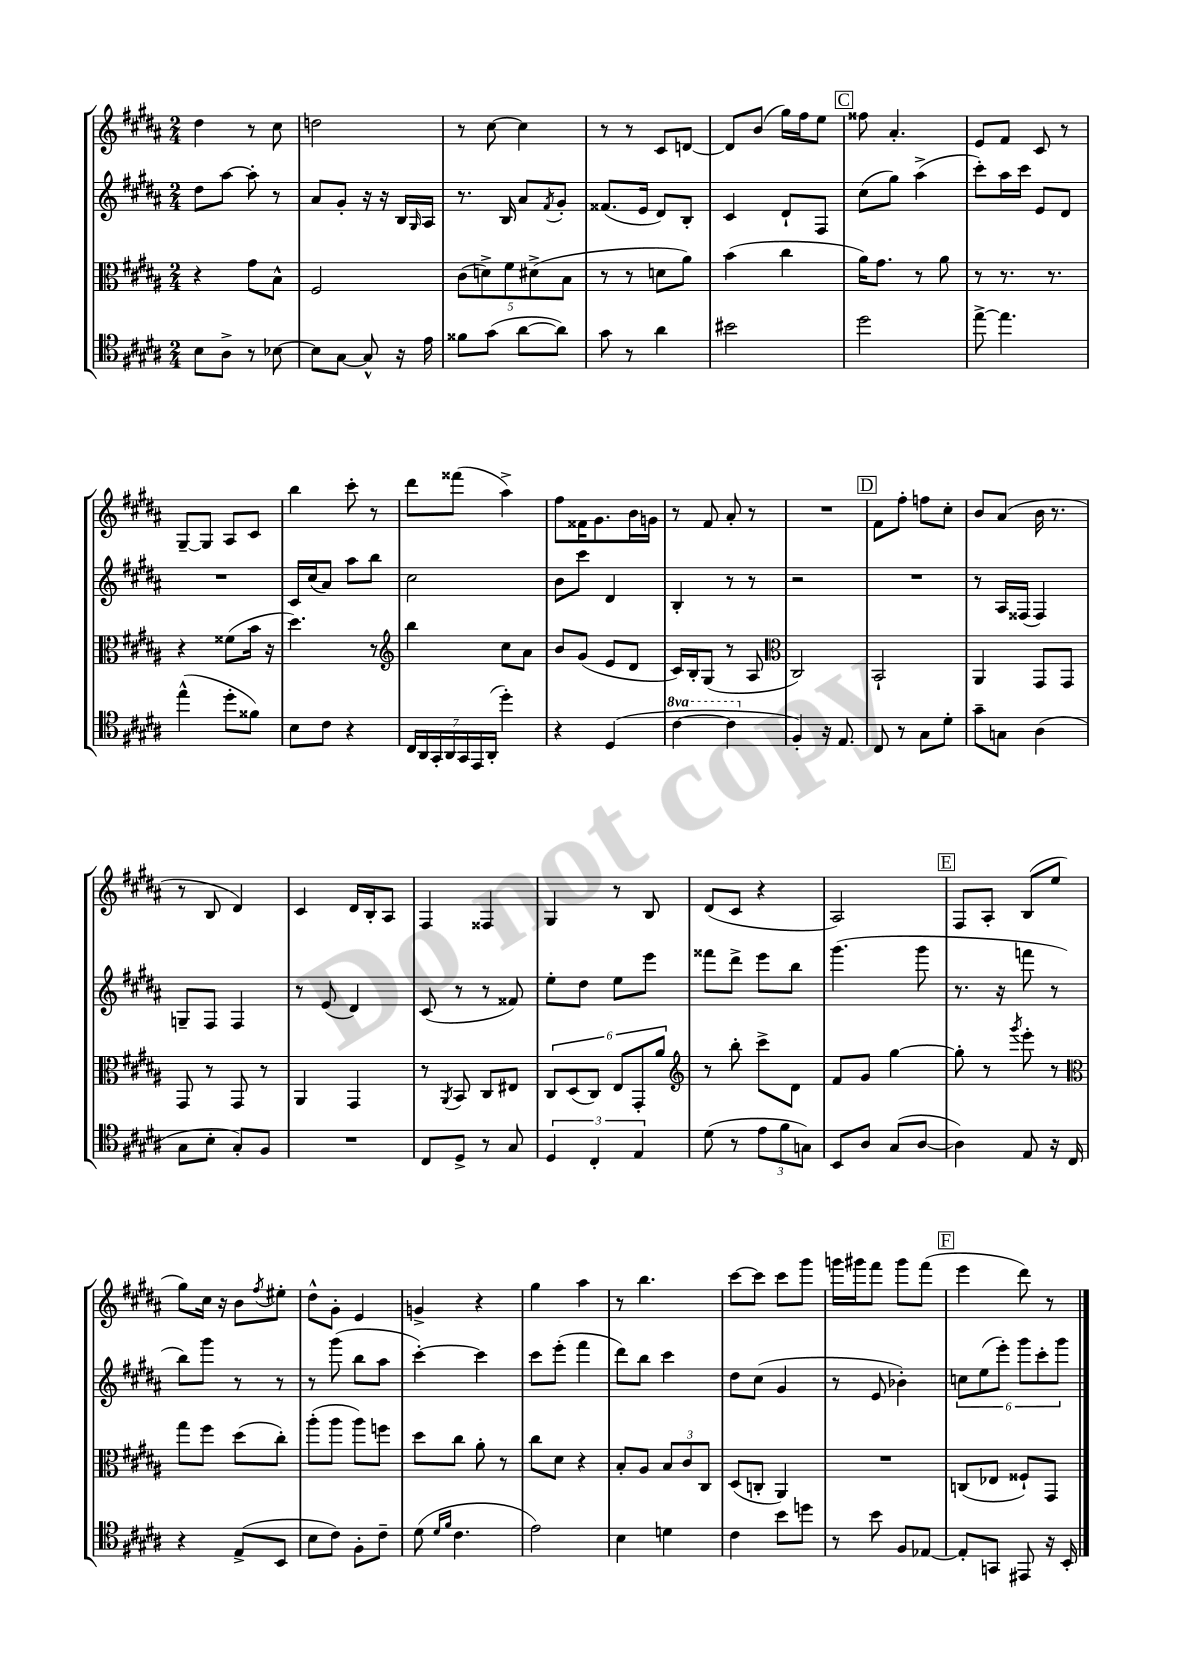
<<
\new StaffGroup <<
\new Staff = "s0" {
    \clef treble \key b \major \numericTimeSignature \time 2/4
    dis''4 r8 cis''8 |
    d''2 |
    r8 cis''8~ cis''4 |
    r8 r8 cis'8 d'8~ |
    d'8 b'8( gis''16) fis''16 e''8 |
    \mark \markup { \box "C" } fisis''8 ais'4.-. |
    e'8 fis'8 cis'8 r8 |
    gis8~-- gis8 ais8 cis'8 |
    b''4 cis'''8-. r8 |
    dis'''8 fisis'''8( ais''4->) |
    fis''8 fisis'16 gis'8. b'16 g'16 |
    r8 fis'8 ais'8-. r8 |
    R2 |
    \mark \markup { \box "D" } fis'8 fis''8-. f''8 cis''8-. |
    b'8 ais'8( b'16 r8. |
    r8 b8 dis'4) |
    cis'4 dis'16 b16-. ais8 |
    fis4 fisis4 |
    gis4 r8 b8 |
    dis'8( cis'8 r4 |
    ais2) |
    \mark \markup { \box "E" } fis8 ais8-. b8( e''8 |
    gis''8) cis''16 r16 b'8 \acciaccatura { fis''8 } eis''8-. |
    dis''8-^ gis'8-. e'4 |
    g'4-> r4 |
    gis''4 ais''4 |
    r8 b''4. |
    cis'''8~ cis'''8 cis'''8 gis'''8 |
    g'''16 gis'''16 fis'''8 gis'''8 fis'''8( |
    \mark \markup { \box "F" } e'''4 dis'''8) r8 \bar "|." |
}
\new Staff = "s1" {
    \clef treble \key b \major \numericTimeSignature \time 2/4
    dis''8 ais''8~ ais''8-. r8 |
    ais'8 gis'8-. r16 r16 b16 \grace { gis16 } ais16 |
    r8. b16 ais'8 \acciaccatura { fis'8 } gis'8-. |
    fisis'8.( e'16 dis'8) b8-. |
    cis'4 dis'8-! fis8 |
    \mark \markup { \box "C" } cis''8( gis''8) ais''4->( |
    cis'''8-.) ais''16 cis'''16 e'8 dis'8 |
    R2 |
    cis'16 cis''16( ais'8) ais''8 b''8 |
    cis''2 |
    b'8 cis'''8 dis'4 |
    b4-. r8 r8 |
    r2 |
    \mark \markup { \box "D" } R2 |
    r8 ais16 fisis16( fisis4) |
    g8-- fis8 fis4 |
    r8 e'8( dis'4) |
    cis'8( r8 r8 fisis'8) |
    e''8-. dis''8 e''8 e'''8 |
    fisis'''8 dis'''8-> e'''8 b''8 |
    gis'''4.( gis'''8 |
    \mark \markup { \box "E" } r8. r16 f'''8 r8 |
    b''8) gis'''8 r8 r8 |
    r8 gis'''8( b''8 ais''8 |
    cis'''4~-.) cis'''4 |
    cis'''8 e'''8-.( fis'''4 |
    dis'''8) b''8 cis'''4 |
    dis''8 cis''8( gis'4 |
    r8 e'8 bes'4-.) |
    \mark \markup { \box "F" } \tuplet 6/4 { c''8 e''8( e'''8-.) gis'''8 cis'''8-. gis'''8 } \bar "|." |
}
\new Staff = "s2" {
    \clef alto \key b \major \numericTimeSignature \time 2/4
    r4 gis'8 b8-^ |
    fis2 |
    \tuplet 5/4 { cis'8( d'8->) fis'8 dis'8->( b8 } |
    r8 r8 d'8 ais'8) |
    b'4( cis''4 |
    \mark \markup { \box "C" } ais'16) gis'8. r8 ais'8 |
    r8 r8. r8. |
    r4 fisis'8( b'16 r16 |
    dis''4.) r8 |
    \clef treble b''4 cis''8 ais'8 |
    b'8 gis'8( e'8 dis'8 |
    cis'16) b16-. gis8( r8 ais8 |
    \clef alto cis2) |
    \mark \markup { \box "D" } b,2-! |
    ais,4 gis,8 gis,8 |
    gis,8 r8 gis,8 r8 |
    ais,4 gis,4 |
    r8 \acciaccatura { ais,8 } b,8 cis8 eis8 |
    \tuplet 6/4 { cis8 dis8( cis8) e8 gis,8-. ais'8 } |
    \clef treble r8 b''8-. cis'''8-> dis'8 |
    fis'8 gis'8 gis''4~ |
    \mark \markup { \box "E" } gis''8-. r8 \acciaccatura { gis'''8 } e'''8-. r8 |
    \clef alto gis''8 fis''8 dis''8( cis''8-.) |
    ais''8-.( ais''8 ais''8) f''8 |
    dis''8 cis''8 ais'8-. r8 |
    cis''8 dis'8 r4 |
    b8-. ais8 \tuplet 3/2 { b8 cis'8 cis8 } |
    dis8( c8-. ais,4) |
    R2 |
    \mark \markup { \box "F" } c8( ees8 fisis8-!) gis,8 \bar "|." |
}
\new Staff = "s3" {
    \clef tenor \key b \major \numericTimeSignature \time 2/4 \set Staff.ottavationMarkups = #ottavation-simple-ordinals
    b8 ais8-> r8 bes8~ |
    bes8 gis8~ gis8-^ r16 e'16 |
    fisis'8 gis'8( ais'8~ ais'8) |
    gis'8 r8 ais'4 |
    bis'2 |
    \mark \markup { \box "C" } dis''2 |
    e''8~-> e''4. |
    e''4-^( dis''8-. fisis'8) |
    b8 cis'8 r4 |
    \tuplet 7/4 { cis16 ais,16 gis,16-. ais,16 gis,16 e,16 ais,16-.( } dis''4-.) |
    r4 dis4( |
    \ottava #1 cis''4~ cis''4 \ottava #0 |
    fis4-.) r16 e8. |
    \mark \markup { \box "D" } cis8 r8 gis8 dis'8-. |
    gis'8-- g8 ais4( |
    gis8 b8-. gis8-.) fis8 |
    R2 |
    cis8 dis8-> r8 gis8 |
    \tuplet 3/2 { dis4 cis4-. e4 } |
    dis'8( r8 \tuplet 3/2 { e'8 fis'8 g8) } |
    b,8 ais8 gis8( ais8~ |
    \mark \markup { \box "E" } ais4) e8 r16 cis16 |
    r4 e8->( b,8 |
    b8 cis'8) fis8-. cis'8-- |
    dis'8( \grace { dis'16 fis'16 } cis'4. |
    e'2) |
    b4 d'4 |
    cis'4 b'8 d''8 |
    r8 b'8 fis8 ees8~ |
    \mark \markup { \box "F" } ees8-. g,8 eis,8 r16 b,16-. \bar "|." |
}
>>
>>
\layout { \context { \Score \remove "Bar_number_engraver" } }
